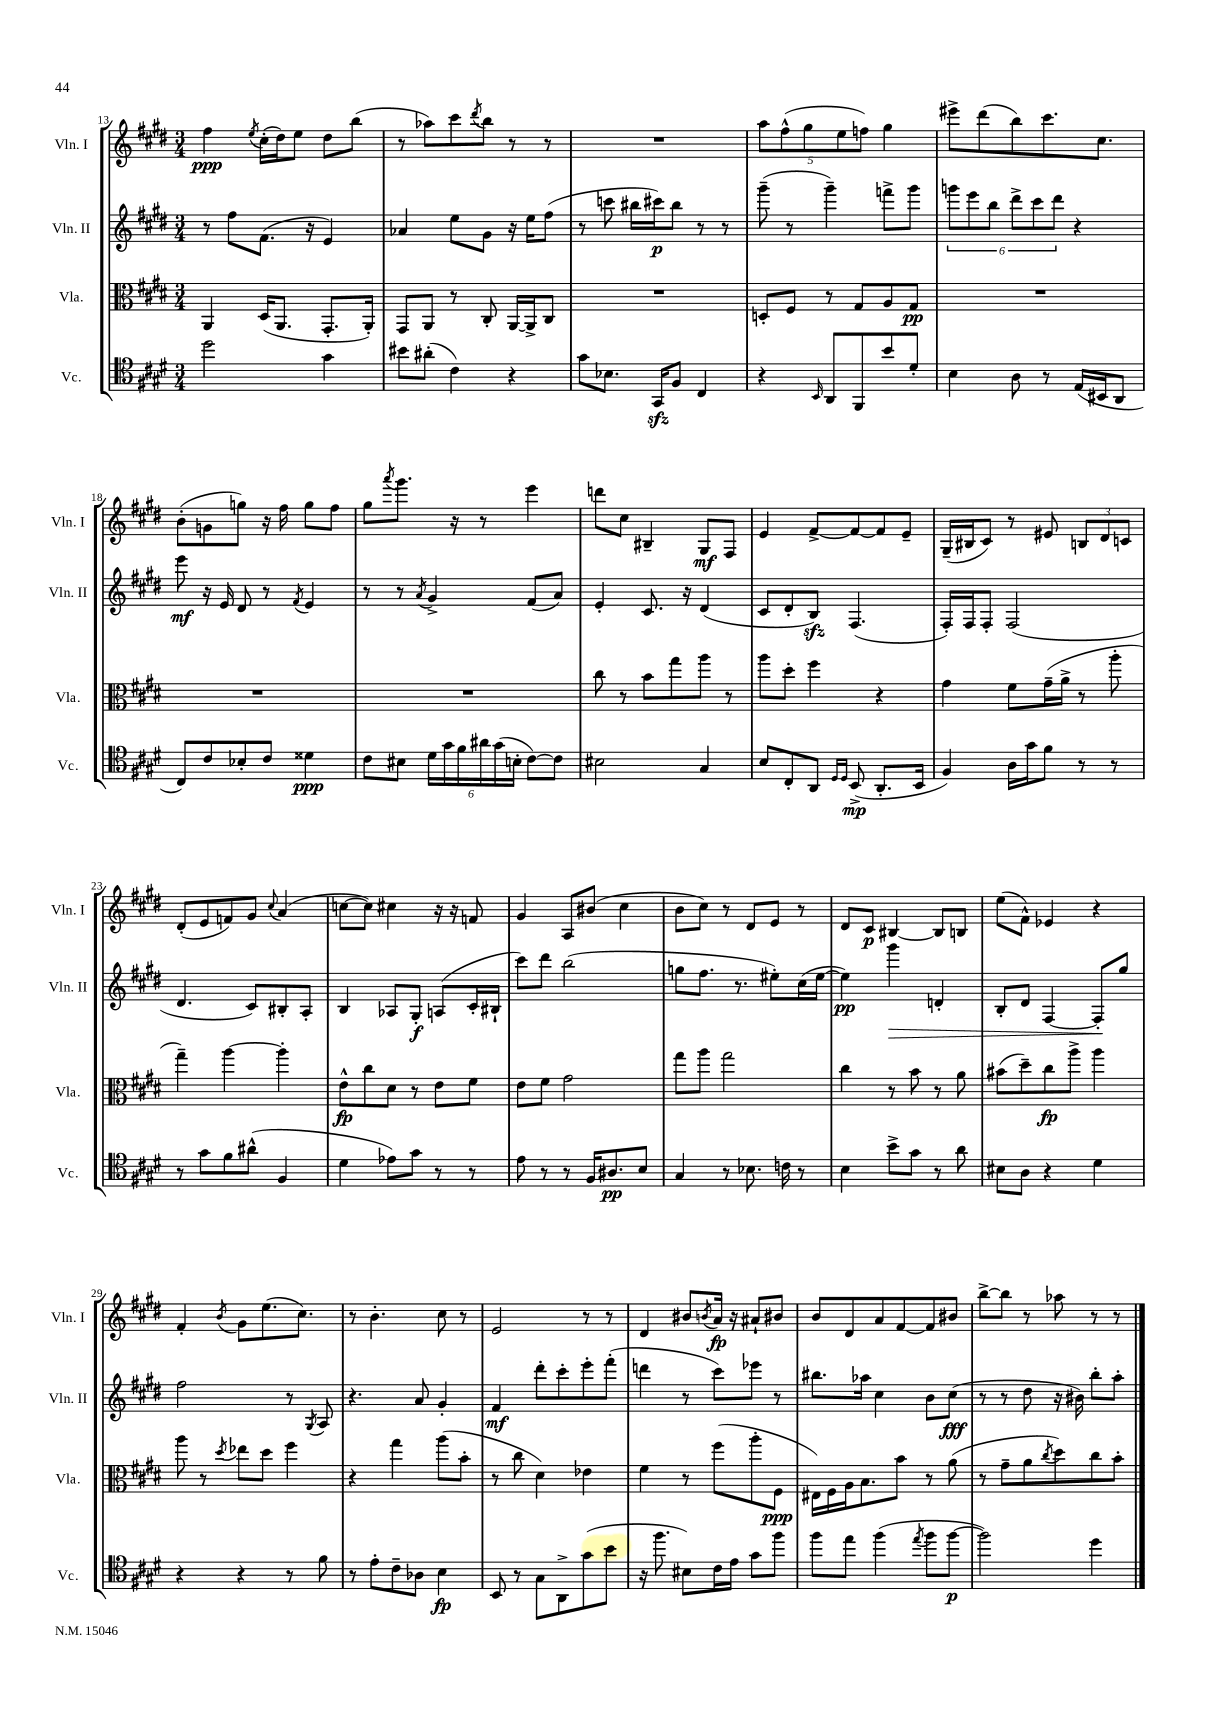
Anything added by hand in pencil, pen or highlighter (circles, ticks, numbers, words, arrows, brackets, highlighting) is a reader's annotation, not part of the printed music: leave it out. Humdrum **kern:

**kern	**kern	**kern	**kern
*staff4	*staff3	*staff2	*staff1
*clefC4	*clefC3	*clefG2	*clefG2
*k[f#c#g#d#]	*k[f#c#g#d#]	*k[f#c#g#d#]	*k[f#c#g#d#]
*M3/4	*M3/4	*M3/4	*M3/4
2dd#	4AA	8r	4ff#
.	.	8ff#	.
.	.	.	8qee
.	(16D#	(8.f#	(16cc#'
.	8.AA	.	16dd#)
.	.	.	8ee
.	.	16r	.
4g#	8.GG#'	4e)	8dd#
.	.	.	(8bb
.	16AA')	.	.
=	=	=	=
8b#	8GG#	4a-	8r
(8a#'	8AA	.	8aa-)
4c#)	8r	8ee	8ccc#
.	.	.	8qddd#
.	8C#'	8g#	8bb
4r	[16AA	16r	8r
.	16AA^]	16ee	.
.	8C#	(8ff#	8r
=	=	=	=
8g#	2.r	8r	2.r
8.B-	.	8ccc	.
.	.	16bb#	.
16GG#	.	16ccc#)	.
8F#	.	8bb#	.
4C#	.	8r	.
.	.	8r	.
=	=	=	=
4r	8D'	(8ggg#~	10aa
.	.	.	(10ff#^^
.	8F#	8r	.
.	.	.	10gg#
16qqBB	.	.	.
8AA	8r	4ggg#~)	.
.	.	.	10ee
8FF#	8G#	.	.
.	.	.	10ff)
8b	8A	8fff^	4gg#
8d#'	8G#	8ggg#	.
=	=	=	=
4B	2.r	12ggg	8eee#^
.	.	12eee	.
.	.	.	(8ddd#
.	.	12bb	.
8A	.	12ddd#^	8bb)
.	.	12ccc#	.
8r	.	.	8.ccc#
.	.	12ddd#	.
(16E	.	4r	.
16BB#	.	.	8.cc#
8AA	.	.	.
=	=	=	=
8C#)	2.r	8eee	(8b'
8c#	.	16r	8g
.	.	16e	.
8B-'	.	8d#	8gg)
8c#	.	8r	16r
.	.	.	16ff#
.	.	8qf#	.
4d##	.	4e	8gg
.	.	.	8ff#
=	=	=	=
8c#	2.r	8r	8gg#
.	.	.	8qaaa
8B#	.	8r	8.ggg#
.	.	8qa	.
24d#	.	4g#^	.
24g#	.	.	.
.	.	.	16r
24f#	.	.	.
24a#	.	.	8r
(24g#	.	.	.
24B'	.	.	.
[8c#)	.	(8f#	4eee
8c#]	.	8a)	.
=	=	=	=
2B#	8cc#	4e'	8ddd
.	8r	.	8cc#
.	8b	8.c#	4B#~
.	8gg#	.	.
.	.	16r	.
4G#	8aa	(4d#	8G#
.	8r	.	8F#
=	=	=	=
8B	8aa	8c#	4e
8C#'	8dd#'	8d#'	.
8AA	4ff#	8B)	[8f#^
16qqD#	.	.	.
16qqD#	.	.	.
(8BB^	.	(4.F#	8f#_
8.AA'	4r	.	8f#]
.	.	.	8e~
16BB	.	.	.
=	=	=	=
4F#)	4g#	16F#')	(16G#~
.	.	16F#	16B#
.	.	8F#'	8c#)
16A	8f#	(2F#	8r
16g#	.	.	.
8f#	(16g#~	.	8e#
.	16a^	.	.
8r	8r	.	12B
.	.	.	12d#
8r	8aa'	.	.
.	.	.	12c
=	=	=	=
8r	4gg#~)	4.d#	(8d#'
8g#	.	.	8e
8f#	[4aa	.	8f)
(8a#^^	.	8c#)	8g#
.	.	.	8qqcc#
4F#	4aa']	8B#'	(4a
.	.	8A'	.
=	=	=	=
4d#	8e^^	4B	[8cc
.	8cc#	.	8cc])
8e-)	8d#	8A-	4cc#
8g#	8r	8G#'	.
8r	8e	(8A	16r
.	.	.	16r
8r	8f#	16c#'	8f
.	.	16B#`	.
=	=	=	=
8e	8e	8ccc#)	4g#
8r	8f#	8ddd#	.
8r	2g#	(2bb	8A
16F#	.	.	(8b#
8.A#	.	.	.
.	.	.	4cc#
8B	.	.	.
=	=	=	=
4G#	8gg#	8gg	8b
.	8aa	8.ff#	8cc#)
8r	2gg#	.	8r
.	.	8.r	.
8.B-	.	.	8d#
.	.	8ee#')	8e
16c	.	.	.
8r	.	(16cc#	8r
.	.	[16ee#	.
=	=	=	=
4B	4cc#	4ee#])	8d#
.	.	.	8c#
8b^	8r	4ggg#	[4B#
8g#	8b	.	.
8r	8r	4d'	8B#]
8a	8a	.	8B
=	=	=	=
8B#	(8b#	8B'	(8ee
8A	8dd#~)	8d#	8f#^^)
4r	8cc#	[4F#	4e-
.	8aa^	.	.
4d#	4aa	8F#']	4r
.	.	8gg#	.
=	=	=	=
4r	8aa	2ff#	4f#'
.	8r	.	.
.	8qdd#	.	8qb
4r	8ee-	.	8g#
.	8dd#	.	(8.ee
8r	4ff#	8r	.
.	.	.	8.cc#)
.	.	8qG#	.
8f#	.	8A	.
=	=	=	=
8r	4r	4.r	8r
8e'	.	.	4.b'
8c#~	4gg#	.	.
8A-	.	8a	.
4B	(8aa	4g#'	8cc#
.	8b'	.	8r
=	=	=	=
8BB	8r	4f#	2e
8r	8cc#	.	.
8G#	4d#)	8ddd#'	.
8AA^	.	8ccc#'	.
(8g#	4e-	8eee'	8r
8b	.	(8fff#'	8r
=	=	=	=
16r	4f#	4ddd	4d#
8.ff#	.	.	.
8B#)	8r	8r	8b#
.	.	.	8qb
16c#	(8ff#	8ccc#)	16a
16e	.	.	16r
8g#	8aa'	8eee-	8a#`
8ff#	8F#	8r	8b#
=	=	=	=
8ff#	16E#)	8.bb#	8b
.	16F#	.	.
8ee	16A	.	8d#
.	8.B	16aa-	.
(4ff#	.	4cc#	8a
.	8b	.	[8f#
8qee	.	.	.
8ff#	8r	8b	8f#]
[8ff#	(8a	(8cc#	8b#
=	=	=	=
2ff#])	8r	8r	[8bb^
.	8g#~	8r	8bb]
.	8a	8dd#	8r
.	8qcc#	.	.
.	8dd#)	16r	8aa-
.	.	16b#)	.
4dd#	8cc#	8bb'	8r
.	8b'	8aa'	8r
==	==	==	==
*-	*-	*-	*-
